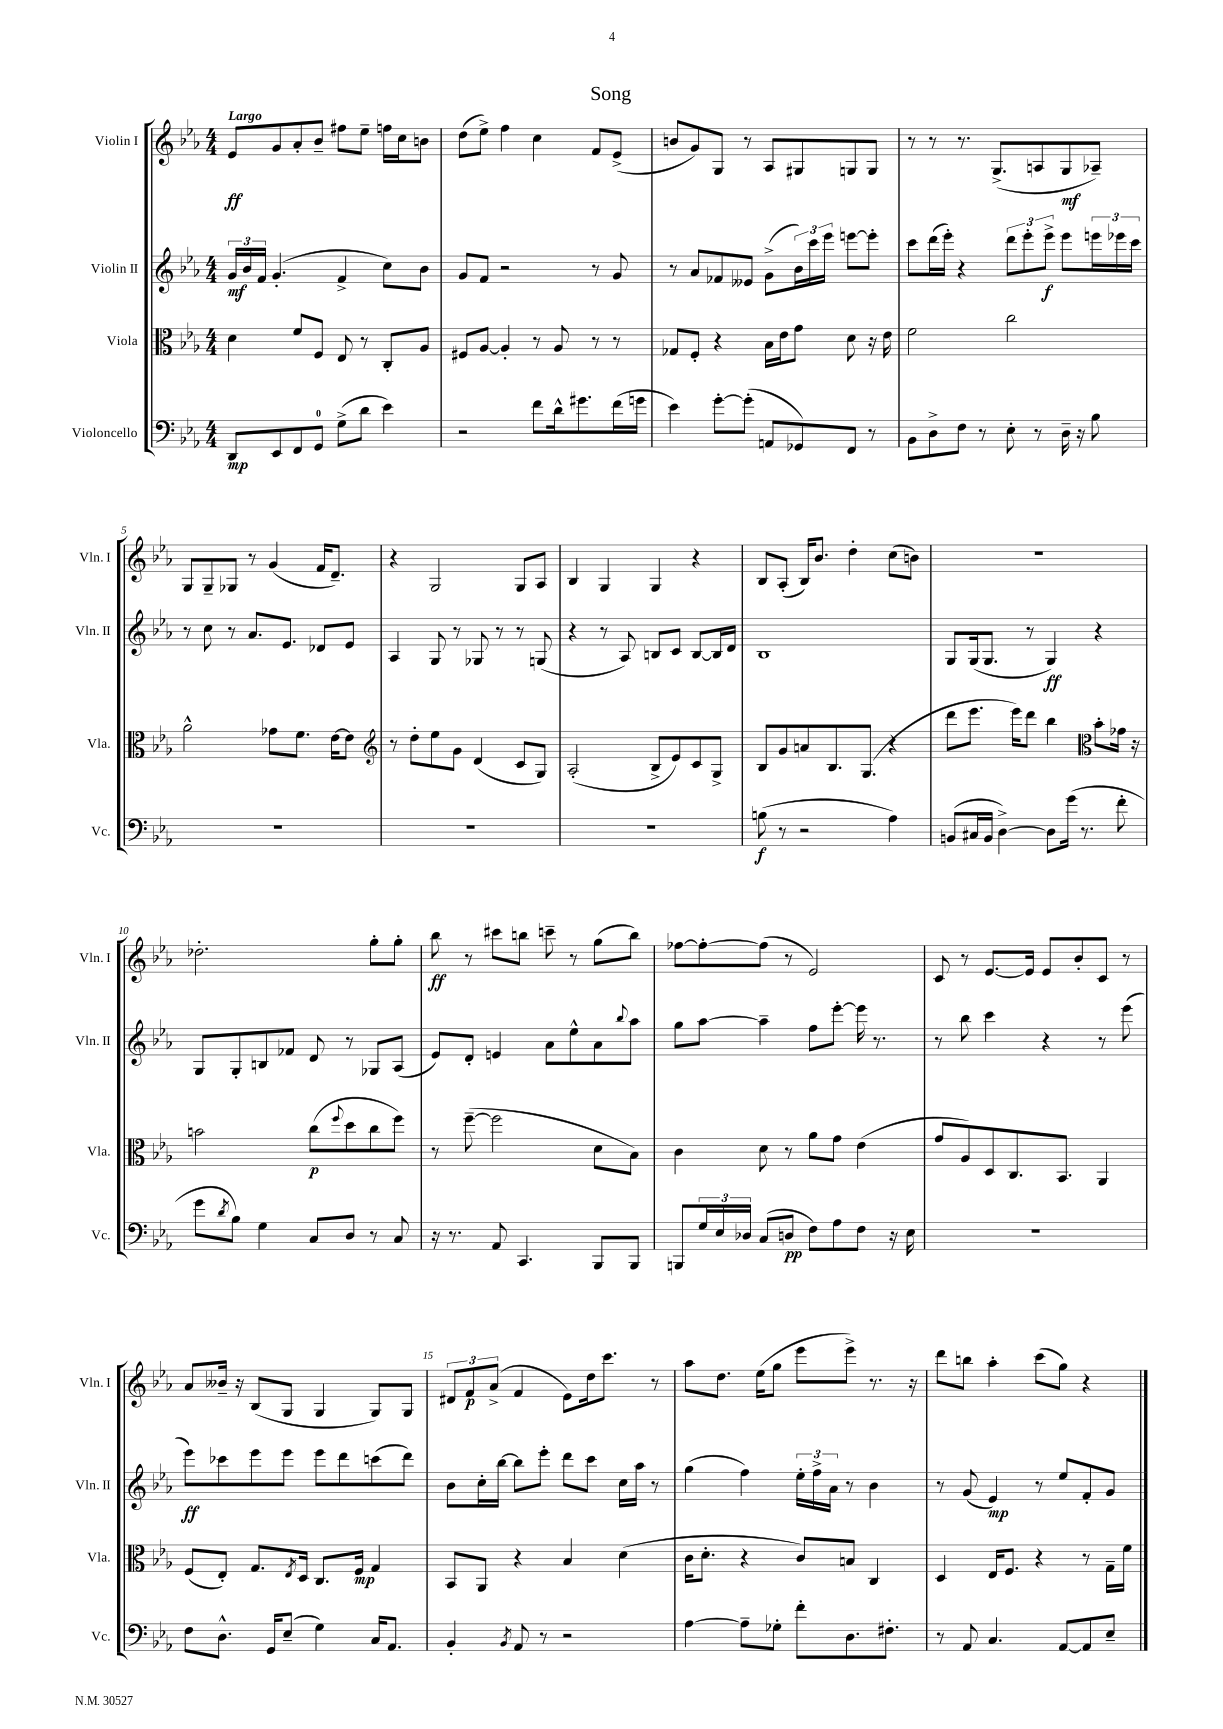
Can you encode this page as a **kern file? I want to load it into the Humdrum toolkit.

**kern	**dynam	**kern	**dynam	**kern	**dynam	**kern	**dynam
*part4	*part4	*part3	*part3	*part2	*part2	*part1	*part1
*staff4	*staff4	*staff3	*staff3	*staff2	*staff2	*staff1	*staff1
*I"Violoncello	*	*I"Viola	*	*I"Violin II	*	*I"Violin I	*
*I'Vc.	*	*I'Vla.	*	*I'Vln. II	*	*I'Vln. I	*
*clefF4	*	*clefC3	*	*clefG2	*	*clefG2	*
*k[b-e-a-]	*	*k[b-e-a-]	*	*k[b-e-a-]	*	*k[b-e-a-]	*
*M4/4	*	*M4/4	*	*M4/4	*	*M4/4	*
=1	=1	=1	=1	=1	=1	=1	=1
!	!	!	!	!	!	!LO:TX:a:B:t=Largo	!
8DD/L	mp	4d\	.	24g/LL	mf	8e-/L	ff
.	.	.	.	24b-/	.	.	.
.	.	.	.	24f/JJ	.	.	.
8EE-/	.	.	.	(4.g'/	.	8g/	.
8FF/	.	8f/L	.	.	.	8a-'/	.
8GG/J	.	8F/J	.	.	.	8b-~/J	.
(8G^\L	.	8E-/	.	4f^/	.	8ff#X\L	.
8d\J	.	8r	.	.	.	8ee-~\J	.
4e-\)	.	8C'/L	.	8cc\L)	.	16ffn\LL	.
.	.	.	.	.	.	16cc\J	.
.	.	8A-/J	.	8b-\J	.	8bn\J	.
=2	=2	=2	=2	=2	=2	=2	=2
2r	.	8F#X/L	.	8g/L	.	(8dd\L	.
.	.	[8A-/J	.	8f/J	.	8ee-^\J)	.
.	.	4A-'/]	.	2r	.	4ff\	.
8f\L	.	8r	.	.	.	4cc\	.
16d^^\k	.	8A-/	.	.	.	.	.
8.g#X\	.	.	.	.	.	.	.
.	.	8r	.	8r	.	8f/L	.
(16f\L	.	8r	.	8g/	.	(8e-^/J	.
16gn\JJ	.	.	.	.	.	.	.
=3	=3	=3	=3	=3	=3	=3	=3
4e-\)	.	8G-X/L	.	8r	.	8bn/L	.
.	.	8F'/J	.	8a-/L	.	8g/)	.
[8g'\L	.	4r	.	8f-X/	.	8G/J	.
(8g'\J]	.	.	.	8e--X/J	.	8r	.
8AAn/L	.	16B-\LL	.	(8g^\L	.	8A-/L	.
.	.	16e-\J	.	.	.	.	.
8GG-X/)	.	8g\J	.	24b-\L)	.	8G#X/	.
.	.	.	.	24ccc\	.	.	.
.	.	.	.	24eee-\JJ	.	.	.
8FF/J	.	8d\	.	[8eeen\L	.	8Gn/	.
8r	.	16r	.	8eee'\J]	.	8G/J	.
.	.	16e-\	.	.	.	.	.
=4	=4	=4	=4	=4	=4	=4	=4
8BB-\L	.	2f\	.	8ccc\L	.	8r	.
8D^\	.	.	.	(16ddd\L	.	8r	.
.	.	.	.	16eee-'\JJ)	.	.	.
8F\J	.	.	.	4r	.	8.r	.
8r	.	.	.	.	.	.	.
.	.	.	.	.	.	(8.G^/L	.
8E-'\	.	2cc\	.	12ddd\L	.	.	.
.	.	.	.	12eee-'\	.	.	.
8r	.	.	.	.	.	8An/	.
.	.	.	.	12eee-^\J	f	.	.
16D~\	.	.	.	8eee-\L	.	8G/	mf
16r	.	.	.	.	.	.	.
8B-\	.	.	.	24eeen\L	.	8A-X~/J)	.
.	.	.	.	24eee-X\	.	.	.
.	.	.	.	24ccc\JJ	.	.	.
!!LO:LB:g=z
=5	=5	=5	=5	=5	=5	=5	=5
1r	.	2a-^^\	.	8r	.	8G/L	.
.	.	.	.	8cc\	.	8G~/	.
.	.	.	.	8r	.	8G-X/J	.
.	.	.	.	8.a-/L	.	8r	.
.	.	8g-X\L	.	.	.	(4g/	.
.	.	.	.	8.e-/J	.	.	.
.	.	8.f\J	.	.	.	.	.
.	.	.	.	8d-X/L	.	16f/KL	.
.	.	[16e-\KL	.	.	.	8.d~/J)	.
.	.	8e-\J]	.	8e-/J	.	.	.
=6	=6	=6	=6	=6	=6	=6	=6
*	*	*clefG2	*	*	*	*	*
1r	.	8r	.	4A-/	.	4r	.
.	.	8dd'\L	.	.	.	.	.
.	.	8ee-\	.	8G/	.	2G/	.
.	.	8g\J	.	8r	.	.	.
.	.	(4d/	.	8G-X/	.	.	.
.	.	.	.	8r	.	.	.
.	.	8c/L	.	8r	.	8G/L	.
.	.	8G/J)	.	(8Gn/	.	8A-/J	.
=7	=7	=7	=7	=7	=7	=7	=7
1r	.	(2A-'/	.	4r	.	4B-/	.
.	.	.	.	8r	.	4G/	.
.	.	.	.	8A-/)	.	.	.
.	.	8B-^/L	.	8Bn/L	.	4G/	.
.	.	8e-/)	.	8c/J	.	.	.
.	.	8c/	.	[8B/L	.	4r	.
.	.	8G^/J	.	16B/L]	.	.	.
.	.	.	.	16d/JJ	.	.	.
=8	=8	=8	=8	=8	=8	=8	=8
(8Bn\	f	8B-/L	.	1B-	.	8B-/L	.
8r	.	8g/	.	.	.	(8A-'/J	.
2r	.	8an/	.	.	.	16B-/KL)	.
.	.	.	.	.	.	8.b-/J	.
.	.	8.B-/	.	.	.	.	.
.	.	.	.	.	.	4dd'\	.
.	.	(8.G/J	.	.	.	.	.
4A-\)	.	4r	.	.	.	(8cc\L	.
.	.	.	.	.	.	8bn\J)	.
=9	=9	=9	=9	=9	=9	=9	=9
(8BBn/L	.	8ddd\L	.	8G/L	.	1r	.
16C#X/L	.	8.eee-\J	.	(16G/k	.	.	.
16BB/JJ	.	.	.	8.G/J	.	.	.
[4D^\)	.	.	.	.	.	.	.
.	.	16eee-\KL)	.	.	.	.	.
.	.	8ddd\J	.	8r	.	.	.
8D\L]	.	4bb-\	.	4G/)	ff	.	.
(16g\Jk	.	.	.	.	.	.	.
8.r	.	.	.	.	.	.	.
*	*	*clefC3	*	*	*	*	*
.	.	8b-'\L	.	4r	.	.	.
8f'\	.	16g-X\Jk	.	.	.	.	.
.	.	16r	.	.	.	.	.
!!LO:LB:g=z
=10	=10	=10	=10	=10	=10	=10	=10
8g\L	.	2bn\	.	8G/L	.	2.dd-X'\	.
8qd/	.	.	.	.	.	.	.
8B-\J)	.	.	.	8G'/	.	.	.
4G\	.	.	.	8Bn/	.	.	.
.	.	.	.	8f-X/J	.	.	.
8C/L	.	(8cc\L	p	8d/	.	.	.
.	.	8qqff/	.	.	.	.	.
8D/J	.	8dd\	.	8r	.	.	.
8r	.	8cc\	.	8G-X/L	.	8gg'\L	.
8C/	.	8ff\J)	.	(8A-/J	.	8gg'\J	.
=11	=11	=11	=11	=11	=11	=11	=11
16r	.	8r	.	8e-/L)	.	8bb-\	ff
8.r	.	.	.	.	.	.	.
.	.	([8ff~\	.	8d'/J	.	8r	.
8AA-/	.	2ff\]	.	4en/	.	8ccc#X\L	.
4.CC/	.	.	.	.	.	8bbn\J	.
.	.	.	.	8a-\L	.	8cccn~\	.
.	.	.	.	8ee-^^\	.	8r	.
8BBB-/L	.	8d\L	.	8a-\	.	(8gg\L	.
.	.	.	.	8qqbb-/	.	.	.
8BBB-/J	.	8B-\J)	.	8aa-\J	.	8bb\J)	.
=12	=12	=12	=12	=12	=12	=12	=12
8BBBn/L	.	4c\	.	8gg\L	.	[8ff-X\L	.
24G/L	.	.	.	[8aa-\J	.	8ff-'\_	.
24E-/	.	.	.	.	.	.	.
24D-X/JJ	.	.	.	.	.	.	.
(8C/L	.	8d\	.	4aa-~\]	.	(8ff-\J]	.
8Dn/J	pp	8r	.	.	.	8r	.
8F\L)	.	8a-\L	.	8ff\L	.	2e-/)	.
8A-\	.	8g\J	.	[8eee-'\J	.	.	.
8F\J	.	(4e-\	.	16eee-\]	.	.	.
.	.	.	.	8.r	.	.	.
16r	.	.	.	.	.	.	.
16E-\	.	.	.	.	.	.	.
=13	=13	=13	=13	=13	=13	=13	=13
1r	.	8g/L	.	8r	.	8c/	.
.	.	8A-/)	.	8bb-\	.	8r	.
.	.	8D/	.	4ccc\	.	[8.e-/L	.
.	.	8.C/	.	.	.	.	.
.	.	.	.	.	.	16e-/Jk]	.
.	.	.	.	4r	.	8e-/L	.
.	.	8.BB-/J	.	.	.	.	.
.	.	.	.	.	.	8b-'/	.
.	.	4AA-/	.	8r	.	8c/J	.
.	.	.	.	(8eee-\	.	8r	.
!!LO:LB:g=z
=14	=14	=14	=14	=14	=14	=14	=14
8F\L	.	(8F/L	.	8eee-\L)	ff	8a-/L	.
8.D^^\J	.	8E-'/J)	.	8ccc-X\	.	16b--X~/Jk	.
.	.	.	.	.	.	16r	.
.	.	8.G/L	.	8eee-\	.	(8B-/L	.
16GG/KL	.	.	.	.	.	.	.
(8E-~/J	.	.	.	8eee-\J	.	8G/J	.
.	.	8qE-/	.	.	.	.	.
.	.	16D/Jk	.	.	.	.	.
4G\)	.	8.C/L	.	8eee-\L	.	4G/	.
.	.	.	.	8ddd\	.	.	.
.	.	16F/Jk	mp	.	.	.	.
16C/KL	.	4G/	.	(8cccn\	.	8G/L)	.
8.AA-/J	.	.	.	.	.	.	.
.	.	.	.	8ddd\J)	.	8G/J	.
=15	=15	=15	=15	=15	=15	=15	=15
4BB-'/	.	8BB-/L	.	8b-\L	.	12d#X/L	.
.	.	.	.	.	.	12f/	p
.	.	8AA-/J	.	16cc'\L	.	.	.
.	.	.	.	.	.	(12a-^/J	.
.	.	.	.	[16bb-\JJ	.	.	.
8qBB-/	.	.	.	.	.	.	.
8AA-/	.	4r	.	8bb-\L]	.	4f/	.
8r	.	.	.	8eee-'\J	.	.	.
2r	.	4B-/	.	8ddd\L	.	8e-\L)	.
.	.	.	.	8ccc\J	.	16dd\k	.
.	.	.	.	.	.	8.ccc\J	.
.	.	(4d\	.	16cc\LL	.	.	.
.	.	.	.	16aa-\JJ	.	.	.
.	.	.	.	8r	.	8r	.
=16	=16	=16	=16	=16	=16	=16	=16
[4A-\	.	16c\KL	.	(4gg\	.	8aa-\L	.
.	.	8.d'\J	.	.	.	.	.
.	.	.	.	.	.	8.dd\J	.
8A-~\L]	.	4r	.	4ff\)	.	.	.
.	.	.	.	.	.	(16ee-\KL	.
8G-X'\J	.	.	.	.	.	8gg\J	.
8f'\L	.	8c/L)	.	24ee-'\LL	.	8eee-\L	.
.	.	.	.	24ff^\	.	.	.
.	.	.	.	24a-\JJ	.	.	.
8.D\	.	8Bn/J	.	8r	.	8eee-^\J)	.
.	.	4C/	.	4b-\	.	8.r	.
8.F#X'\J	.	.	.	.	.	.	.
.	.	.	.	.	.	16r	.
=17	=17	=17	=17	=17	=17	=17	=17
8r	.	4D/	.	8r	.	8ddd\L	.
8AA-/	.	.	.	(8g/	.	8bbn\J	.
4.C/	.	16E-/KL	.	4e-/)	mp	4aa-'\	.
.	.	8.F/J	.	.	.	.	.
.	.	4r	.	8r	.	(8ccc\L	.
[8AA-/L	.	.	.	8ee-/L	.	8gg\J)	.
8AA-/]	.	8r	.	8f'/	.	4r	.
8E-~/J	.	16G~\LL	.	8g/J	.	.	.
.	.	16f\JJ	.	.	.	.	.
==	==	==	==	==	==	==	==
*-	*-	*-	*-	*-	*-	*-	*-
